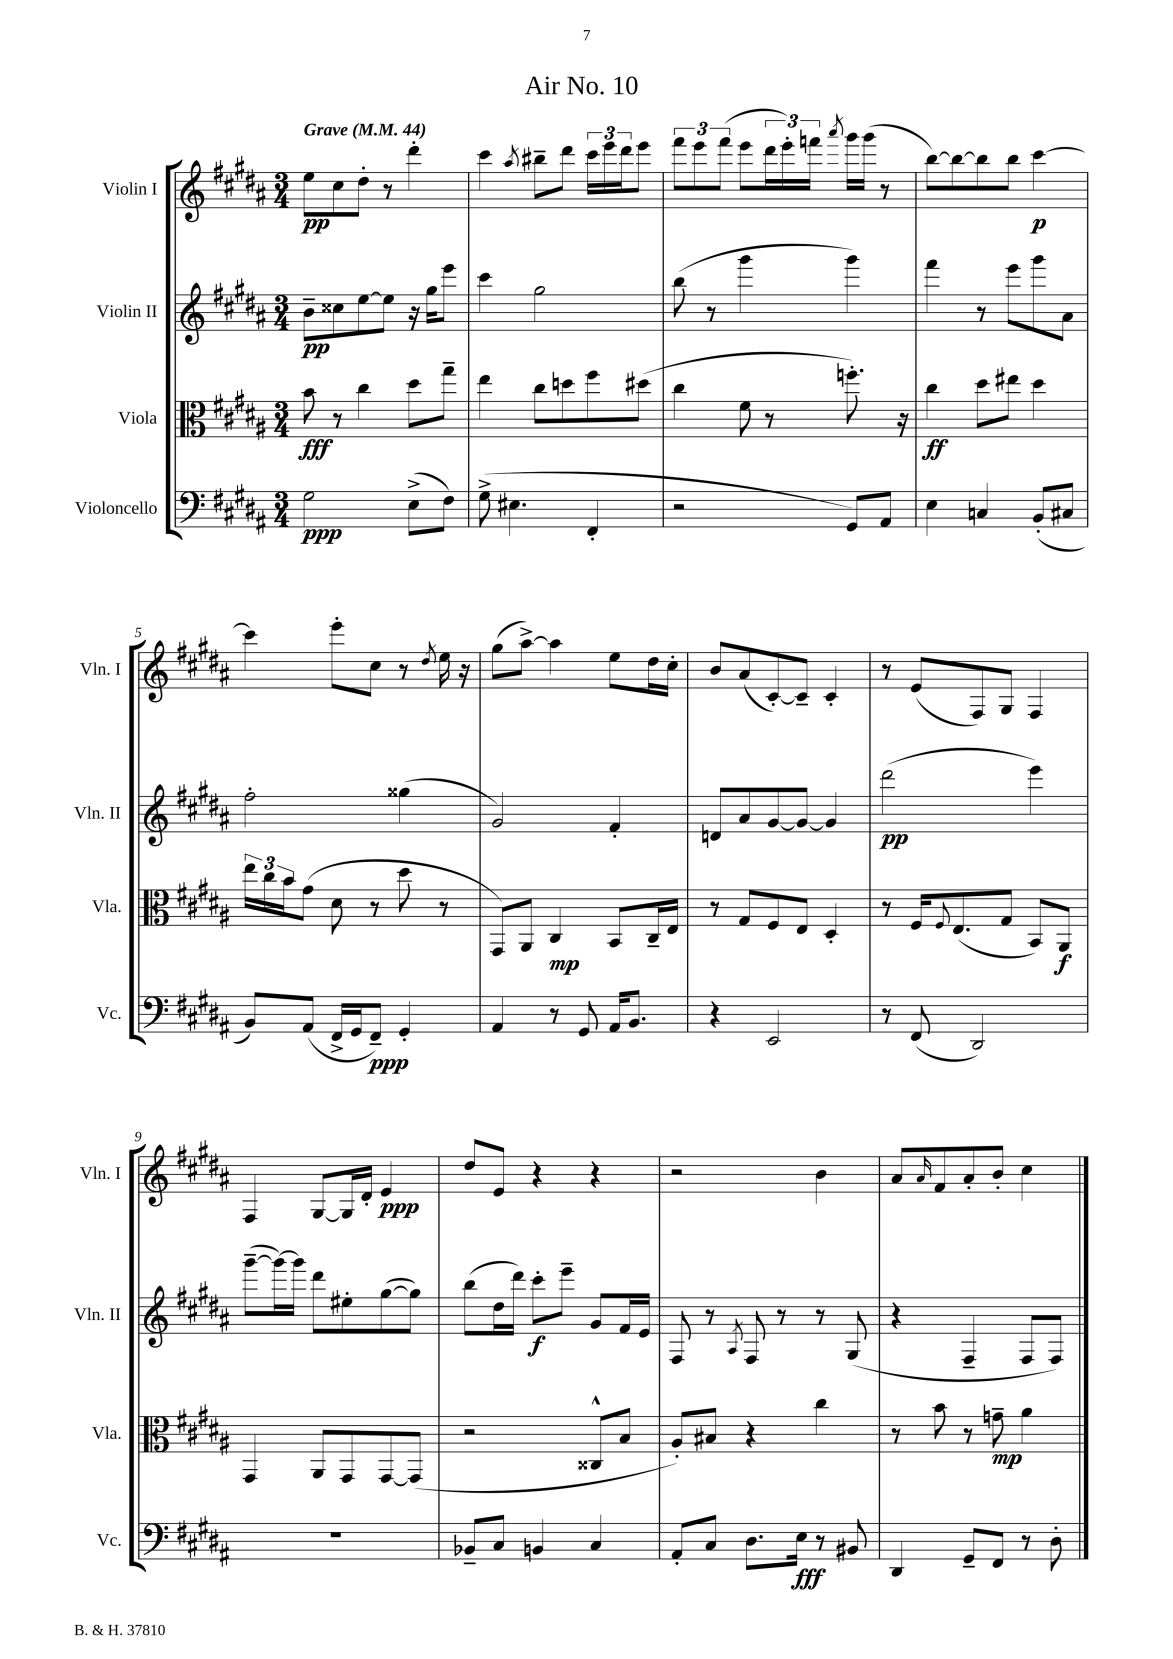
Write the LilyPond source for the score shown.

\header { title = "Air No. 10" }
<<
\new StaffGroup <<
\new Staff = "s0" \with { instrumentName = "Violin I" shortInstrumentName = "Vln. I" } {
    \clef treble \key b \major \numericTimeSignature \time 3/4 \tempo "Grave" 4 = 44
    e''8\pp cis''8 dis''8-. r8 dis'''4-. |
    cis'''4 \acciaccatura { ais''8 } bis''8-- dis'''8 \tuplet 3/2 { cis'''16 e'''16 dis'''16 } e'''8 |
    \tuplet 3/2 { fis'''8 e'''8 fis'''8( } e'''8 \tuplet 3/2 { dis'''16 e'''16-.) f'''16 } \acciaccatura { ais'''8 } gis'''16 gis'''16( r8 |
    b''8~) b''8~ b''8 b''8 cis'''4~\p |
    cis'''4 e'''8-. cis''8 r8 \acciaccatura { dis''8 } e''16 r16 |
    gis''8( ais''8~->) ais''4 e''8 dis''16 cis''16-. |
    b'8 ais'8( cis'8~-.) cis'8-- cis'4-. |
    r8 e'8( fis8) gis8 fis4 |
    fis4 gis8~ gis16 dis'16-. e'4\ppp |
    dis''8 e'8 r4 r4 |
    r2 b'4 |
    ais'8 \grace { ais'16 } fis'8 ais'8-. b'8-. cis''4 \bar "|." |
}
\new Staff = "s1" \with { instrumentName = "Violin II" shortInstrumentName = "Vln. II" } {
    \clef treble \key b \major \numericTimeSignature \time 3/4
    b'8--\pp cisis''8 e''8~ e''8 r16 gis''16 e'''8 |
    cis'''4 gis''2 |
    b''8( r8 gis'''4 gis'''4) |
    fis'''4 r8 e'''8 gis'''8 ais'8 |
    fis''2-. gisis''4( |
    gis'2) fis'4-. |
    d'8 ais'8 gis'8~ gis'8~ gis'4 |
    dis'''2\pp( e'''4) |
    gis'''8~--( gis'''16~) gis'''16 dis'''8 eis''8-. gis''8~( gis''8) |
    b''8( dis''16 dis'''16) cis'''8-.\f e'''8-- gis'8 fis'16 e'16 |
    fis8 r8 \acciaccatura { ais8 } fis8 r8 r8 gis8( |
    r4 fis4-- fis8 fis8) \bar "|." |
}
\new Staff = "s2" \with { instrumentName = "Viola" shortInstrumentName = "Vla." } {
    \clef alto \key b \major \numericTimeSignature \time 3/4
    b'8\fff r8 cis''4 dis''8 gis''8-- |
    e''4 cis''8 d''8 fis''8 dis''8( |
    cis''4 fis'8 r8 f''8.-.) r16 |
    cis''4\ff dis''8 eis''8 dis''4 |
    \tuplet 3/2 { e''16 cis''16 b'16 } gis'8( dis'8 r8 dis''8 r8 |
    gis,8) ais,8 cis4\mp b,8 cis16-- e16 |
    r8 gis8 fis8 e8 dis4-. |
    r8 fis16 \appoggiatura { fis8 } e8.( gis8 b,8) ais,8\f |
    gis,4 ais,8 gis,8 gis,8~ gis,8( |
    r2 cisis8-^ b8 |
    ais8-.) bis8 r4 cis''4 |
    r8 b'8 r8 g'8--\mp ais'4 \bar "|." |
}
\new Staff = "s3" \with { instrumentName = "Violoncello" shortInstrumentName = "Vc." } {
    \clef bass \key b \major \numericTimeSignature \time 3/4
    gis2\ppp e8->( fis8) |
    gis8->( eis4. fis,4-. |
    r2 gis,8) ais,8 |
    e4 c4 b,8-.( cis8 |
    b,8) ais,8( fis,16-> gis,16 fis,8--\ppp) gis,4-. |
    ais,4 r8 gis,8 ais,16 b,8. |
    r4 e,2 |
    r8 fis,8( dis,2) |
    R2. |
    bes,8-- cis8 b,4 cis4 |
    ais,8-. cis8 dis8. e16\fff r8 bis,8 |
    dis,4 gis,8-- fis,8 r8 dis8-. \bar "|." |
}
>>
>>
